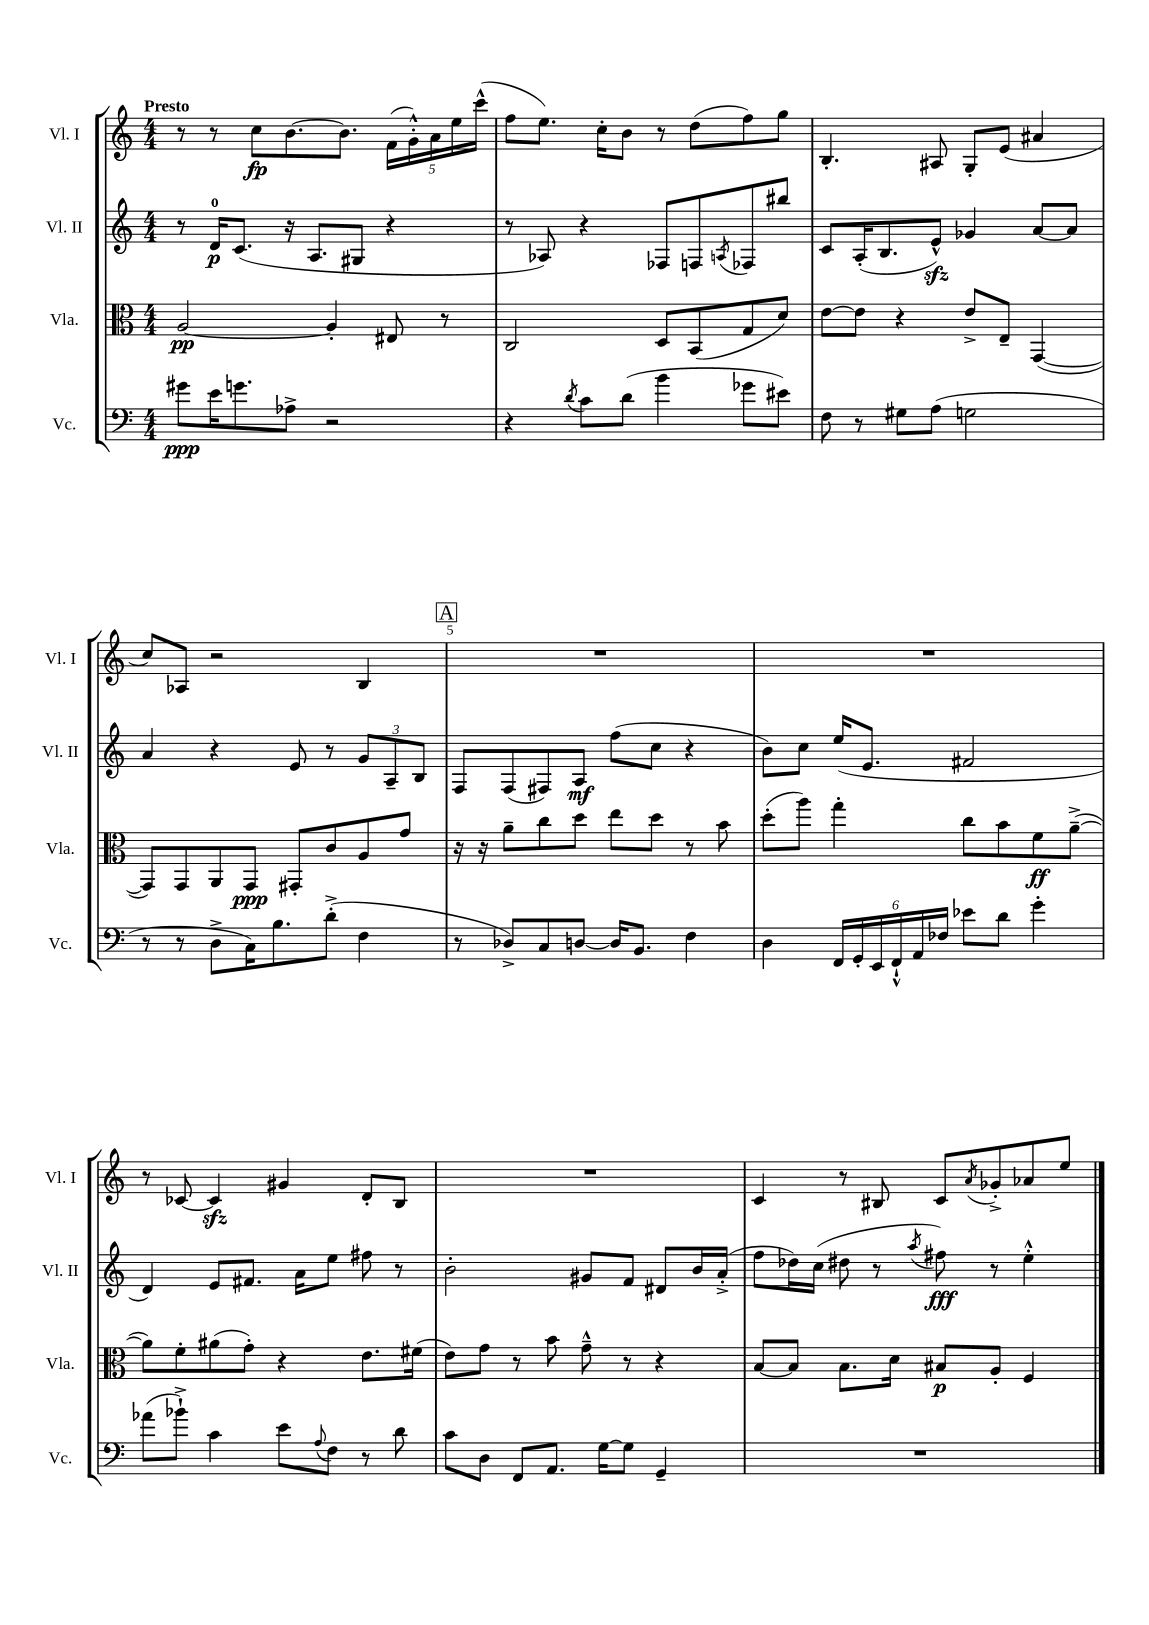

**kern	**kern	**kern	**kern
*staff4	*staff3	*staff2	*staff1
*clefF4	*clefC3	*clefG2	*clefG2
*k[]	*k[]	*k[]	*k[]
*M4/4	*M4/4	*M4/4	*M4/4
8g#	[2A	8r	8r
16e	.	16d	8r
8.g	.	(8.c	.
.	.	.	8cc
8A-^	.	16r	[8.b
.	.	8.A	.
2r	4A']	.	.
.	.	.	8.b]
.	.	8G#	.
.	8E#	4r	(20f
.	.	.	20g'^^)
.	.	.	20a
.	8r	.	.
.	.	.	20ee
.	.	.	(20ccc^^
=	=	=	=
4r	2C	8r	8ff
.	.	8A-)	8.ee)
8qd	.	.	.
8c	.	4r	.
.	.	.	16cc'
(8d	.	.	8b
4b	8D	8F-	8r
.	(8BB	8F	(8dd
.	.	8qA	.
8g-	8G	8F-	8ff)
8e#)	8d)	8bb#	8gg
=	=	=	=
8F	[8e	8c	4.B'
8r	8e]	(16A'	.
.	.	8.B	.
8G#	4r	.	.
(8A	.	8e^^)	8A#
2G	8e^	4g-	8G'
.	8E~	.	(8e
.	([4GG	[8a	4a#
.	.	8a]	.
=	=	=	=
8r	8GG])	4a	8cc)
8r	8GG	.	8A-
8D^	8AA	4r	2r
16C)	8GG	.	.
8.B	.	.	.
.	8GG#'	8e	.
(8d'^	8c	8r	.
4F	8A	12g	4B
.	.	12A~	.
.	8g	.	.
.	.	12B	.
=	=	=	=
8r	16r	8F	1r
.	16r	.	.
8D-^)	8a~	(8F	.
8C	8cc	8F#)	.
[8D	8dd	8A	.
16D]	8ee	(8ff	.
8.BB	.	.	.
.	8dd	8cc	.
4F	8r	4r	.
.	8b	.	.
=	=	=	=
4D	(8dd'	8b)	1r
.	8aa)	8cc	.
24FF	4gg'	(16ee	.
24GG'	.	.	.
.	.	8.e	.
24EE	.	.	.
24FF`^^	.	.	.
24AA	.	.	.
24F-	.	.	.
8e-	8cc	2f#	.
8d	8b	.	.
4g'	8f	.	.
.	([8a~^	.	.
=	=	=	=
(8a-	8a])	4d)	8r
8b-`^)	8f'	.	[8c-
4c	(8a#	8e	4c-]
.	8g')	8.f#	.
8e	4r	.	4g#
.	.	16a	.
8qqA	.	.	.
8F	.	8ee	.
8r	8.e	8ff#	8d'
8d	.	8r	8B
.	(16f#	.	.
=	=	=	=
8c	8e)	2b'	1r
8D	8g	.	.
8FF	8r	.	.
8.AA	8b	.	.
.	8g~^^	8g#	.
[16G	.	.	.
8G]	8r	8f	.
4GG~	4r	8d#	.
.	.	16b	.
.	.	(16a'^	.
=	=	=	=
1r	[8B	8ff	4c
.	8B]	16dd-)	.
.	.	(16cc	.
.	8.B	8dd#	8r
.	.	8r	8B#
.	16d	.	.
.	.	8qaa	.
.	8B#	8ff#)	8c
.	.	.	8qa
.	8A'	8r	8g-'^
.	4F	4ee'^^	8a-
.	.	.	8ee
==	==	==	==
*-	*-	*-	*-
